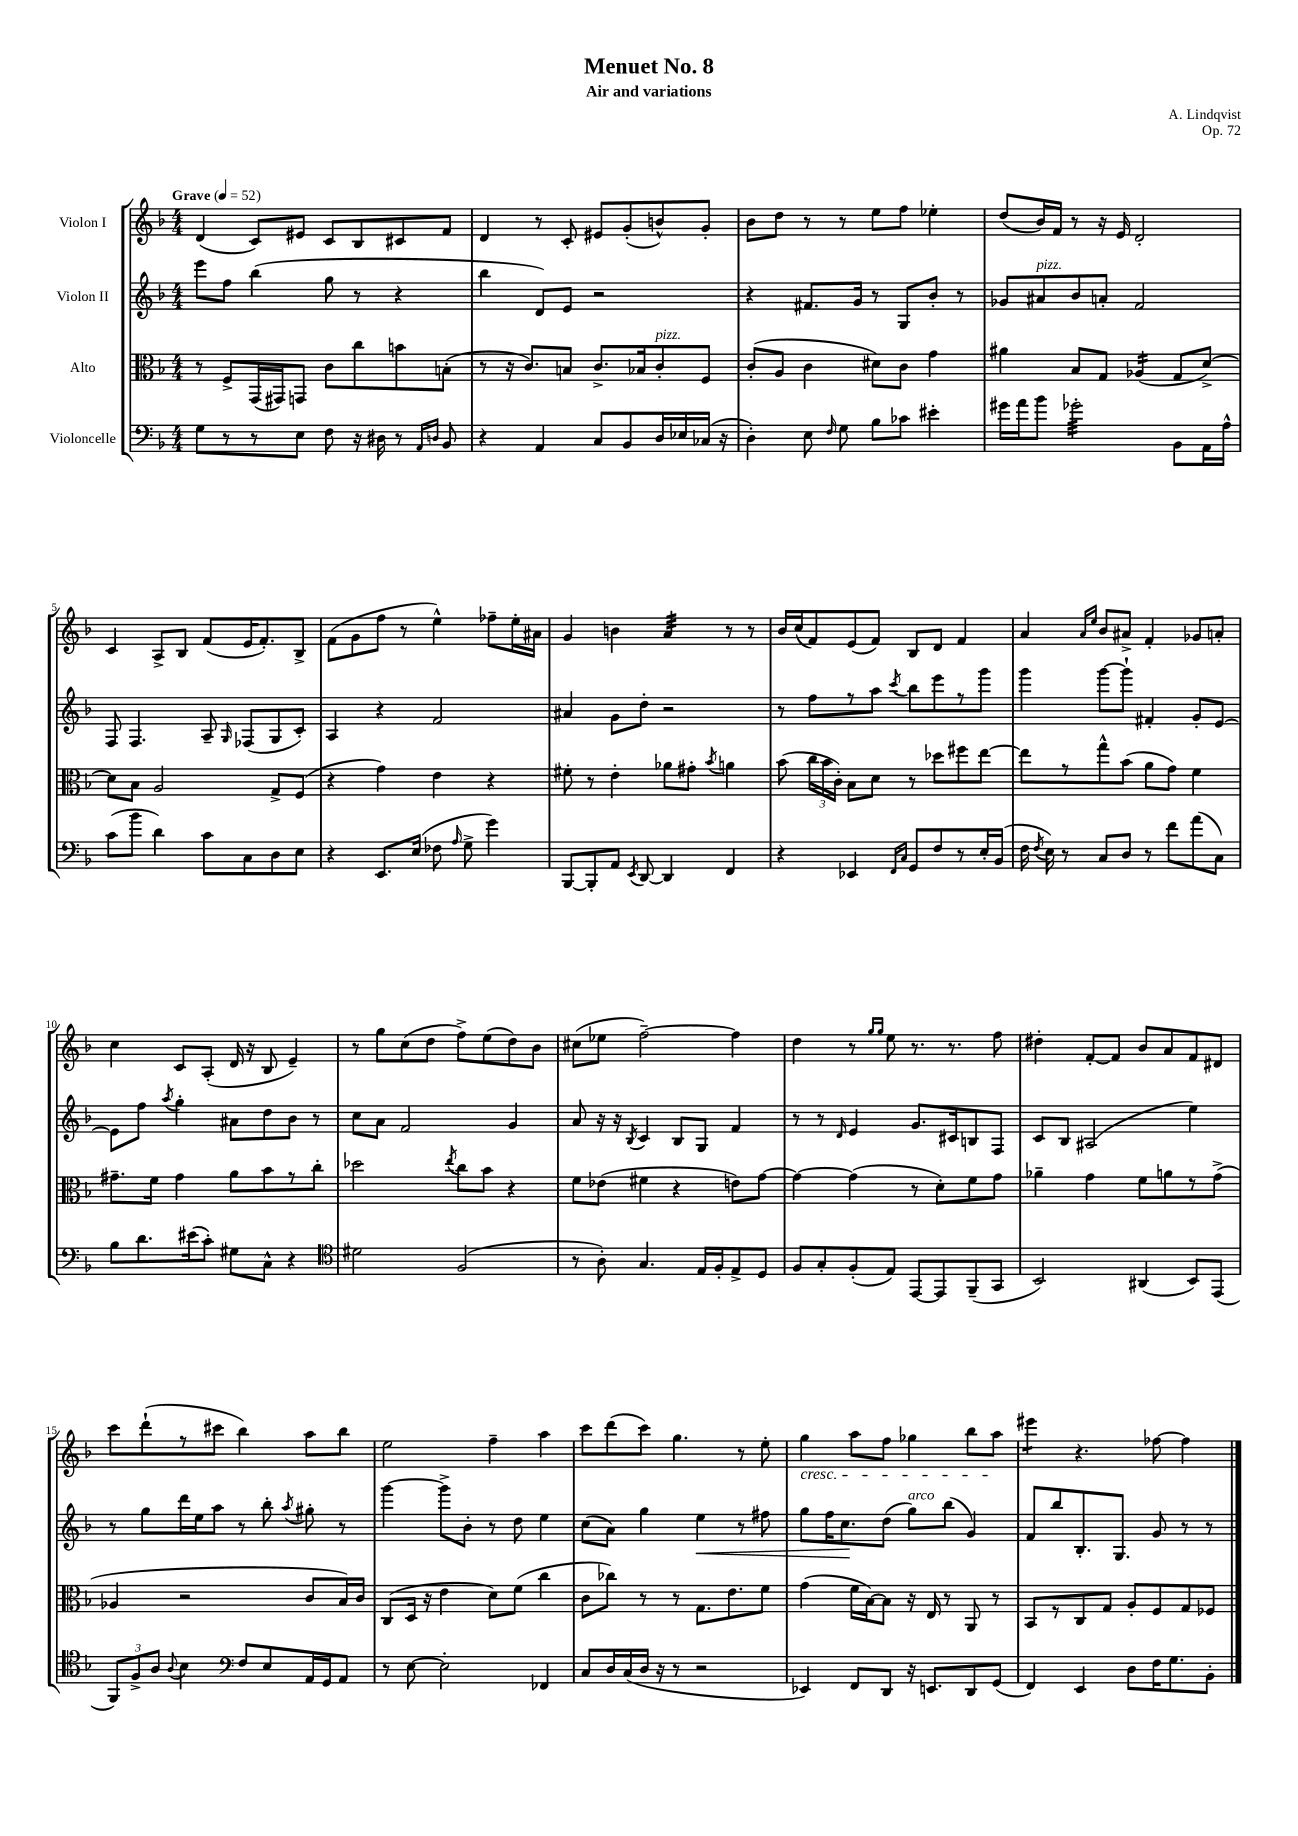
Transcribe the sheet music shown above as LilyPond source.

\header { title = "Menuet No. 8" composer = "A. Lindqvist" subtitle = "Air and variations" opus = "Op. 72" }
<<
\new StaffGroup <<
\new Staff = "s0" \with { instrumentName = "Violon I" } {
    \clef treble \key f \major \numericTimeSignature \time 4/4 \tempo "Grave" 4 = 52
    \autoBeamOff d'4( c'8[) eis'8] c'8[ bes8 cis'8 f'8] |
    d'4 r8 c'8-. eis'8[ g'8-.( b'8-^) g'8]-. |
    bes'8[ d''8] r8 r8 e''8[ f''8] ees''4-. |
    d''8[( bes'16) f'16] r8 r16 e'16 d'2-. |
    c'4 a8[-> bes8] f'8[( e'16 f'8.-.) bes8]-> |
    f'8[( g'8 f''8] r8 e''4-^) fes''8[-- e''16-. ais'16] |
    g'4 b'4 a'4:32 r8 r8 |
    bes'16[ c''16( f'8) e'8( f'8]) bes8[ d'8] f'4 |
    a'4 \grace { a'16[ e''16] } bes'8[ ais'8]-> f'4-. ges'8[ a'8]-. |
    c''4 c'8[ a8]-.( d'16 r16 bes8 e'4--) |
    r8 g''8[ c''8( d''8] f''8[->) e''8( d''8) bes'8] |
    cis''8[( ees''8] f''2~--) f''4 |
    d''4 r8 \grace { g''16[ g''16] } e''8 r8. r8. f''8 |
    dis''4-. f'8[~-. f'8] bes'8[ a'8 f'8 dis'8] |
    c'''8[ d'''8-!( r8 cis'''8] bes''4) a''8[ bes''8] |
    e''2 f''4-- a''4 |
    c'''8[ d'''8( c'''8]) g''4. r8 e''8-. |
    g''4\cresc a''8[ f''8] ges''4 bes''8[ a''8]\! |
    eis'''4:8 r4. fes''8~ fes''4 \bar "|." |
}
\new Staff = "s1" \with { instrumentName = "Violon II" } {
    \clef treble \key f \major \numericTimeSignature \time 4/4
    \autoBeamOff e'''8[ f''8] bes''4( g''8 r8 r4 |
    bes''4 d'8[) e'8] r2 |
    r4 fis'8.[ g'16] r8 g8[ bes'8]-. r8 |
    ges'8[ ais'8^\markup { \italic "pizz." } bes'8 a'8]-. f'2 |
    f8 f4. a8-- \grace { g16 } fes8[( g8 c'8]-.) |
    a4 r4 f'2 |
    ais'4 g'8[ d''8]-. r2 |
    r8 f''8[ r8 a''8] \acciaccatura { c'''8 } bes''8[ e'''8 r8 g'''8] |
    g'''4 g'''8[~ g'''8]-! fis'4-. g'8[-. e'8]~ |
    e'8[ f''8] \acciaccatura { a''8 } g''4-. ais'8[ d''8 bes'8] r8 |
    c''8[ a'8] f'2 g'4 |
    a'8 r16 r16 \acciaccatura { bes8 } c'4 bes8[ g8] f'4 |
    r8 r8 \grace { d'16 } e'4 g'8.[ cis'16 b8 f8] |
    c'8[ bes8] ais2( e''4) |
    r8 g''8[ d'''16 e''16 a''8] r8 bes''8-. \acciaccatura { a''8 } gis''8-. r8 |
    g'''4~ g'''8[-> bes'8]-. r8 d''8 e''4 |
    c''8[( a'8]) g''4 e''4\< r8 fis''8 |
    g''8[ f''16 c''8.\! d''8]( g''8[^\markup { \italic "arco" }) bes''8]( g'4) |
    f'8[ bes''8 bes8.-. g8.] g'8 r8 r8 \bar "|." |
}
\new Staff = "s2" \with { instrumentName = "Alto" } {
    \clef alto \key f \major \numericTimeSignature \time 4/4
    \autoBeamOff r8 f8[-> g,16( gis,16) g,8] c'8[ c''8 b'8 b8]-.( |
    r8 r16 c'8.[) b8] c'8.[-> bes16 c'8-.^\markup { \italic "pizz." } f8] |
    c'8[-.( a8] c'4 dis'8[) c'8] g'4 |
    ais'4 bes8[ g8] aes4:16( g8[ d'8]~->) |
    d'8[ bes8] a2 g8[-> f8]( |
    r4 g'4) e'4 r4 |
    fis'8-. r8 e'4-. aes'8[ gis'8]-. \acciaccatura { bes'8 } a'4 |
    bes'8( \tuplet 3/2 { c''16[ bes'16 c'16]-.) } bes8[ d'8] r8 des''8[ fis''8 e''8]~ |
    e''8[ r8 g''8-^ bes'8]( a'8[ g'8]) f'4 |
    gis'8.[-- f'16] gis'4 a'8[ bes'8 r8 c''8]-. |
    des''2 \acciaccatura { e''8 } c''8[ bes'8] r4 |
    f'8[ ees'8]( fis'4 r4 e'8[) g'8]~ |
    g'4~ g'4( r8 d'8[-.) f'8 g'8] |
    aes'4-- g'4 f'8[ a'8 r8 g'8]->( |
    aes4 r2 c'8[ bes16) c'16] |
    c8[( d16] r16 e'4 d'8[) f'8]( c''4 |
    c'8[ ces''8]) r8 r8 g8.[ e'8. f'8] |
    g'4( f'16[ bes16~) bes8] r16 e16 r8 a,8 r8 |
    bes,8[ r8 c8 g8] a8[-. f8 g8 fes8] \bar "|." |
}
\new Staff = "s3" \with { instrumentName = "Violoncelle" } {
    \clef bass \key f \major \numericTimeSignature \time 4/4
    \autoBeamOff g8[ r8 r8 e8] f8 r16 dis16 r8 \grace { a,16[ d16] } bes,8 |
    r4 a,4 c8[ bes,8 d16 ees16 ces16]( r16 |
    d4-.) e8 \grace { f16 } g8 bes8[ ces'8] eis'4-. |
    gis'16[ a'16 bes'8] ges'2:32-. bes,8[ a,16 a16]-^ |
    c'8[( bes'8] d'4) c'8[ c8 d8 e8] |
    r4 e,8.[ e16]( fes8 \grace { a16 } g8-> g'4) |
    bes,,8[~ bes,,8-. a,8] \acciaccatura { e,8 } d,8~ d,4 f,4 |
    r4 ees,4 \grace { f,16[ c16] } g,8[ f8 r8 e16-. bes,16]( |
    f16 \acciaccatura { f8 } e16) r8 c8[ d8] r8 f'8[ a'8( c8]) |
    bes8[ d'8. eis'16( c'8]-.) gis8[ c8]-^ r4 |
    \clef tenor dis'2 f2( |
    r8 a8-.) g4. e16[ f16-. e8-> d8] |
    f8[ g8-. f8-.( e8]) e,8[~ e,8 f,8--( g,8] |
    bes,2) ais,4( bes,8[) e,8]( |
    \tuplet 3/2 { f,8[) f8-> a8] } \appoggiatura { a8 } bes4 \clef bass f8[ e8 a,16 g,16 a,8] |
    r8 e8~ e2-. fes,4 |
    c8[ d16 c16( d16] r16 r8 r2 |
    ees,4) f,8[ d,8] r16 e,8.[ d,8 g,8]( |
    f,4) e,4 d8[ f16 g8. bes,8]-. \bar "|." |
}
>>
>>
